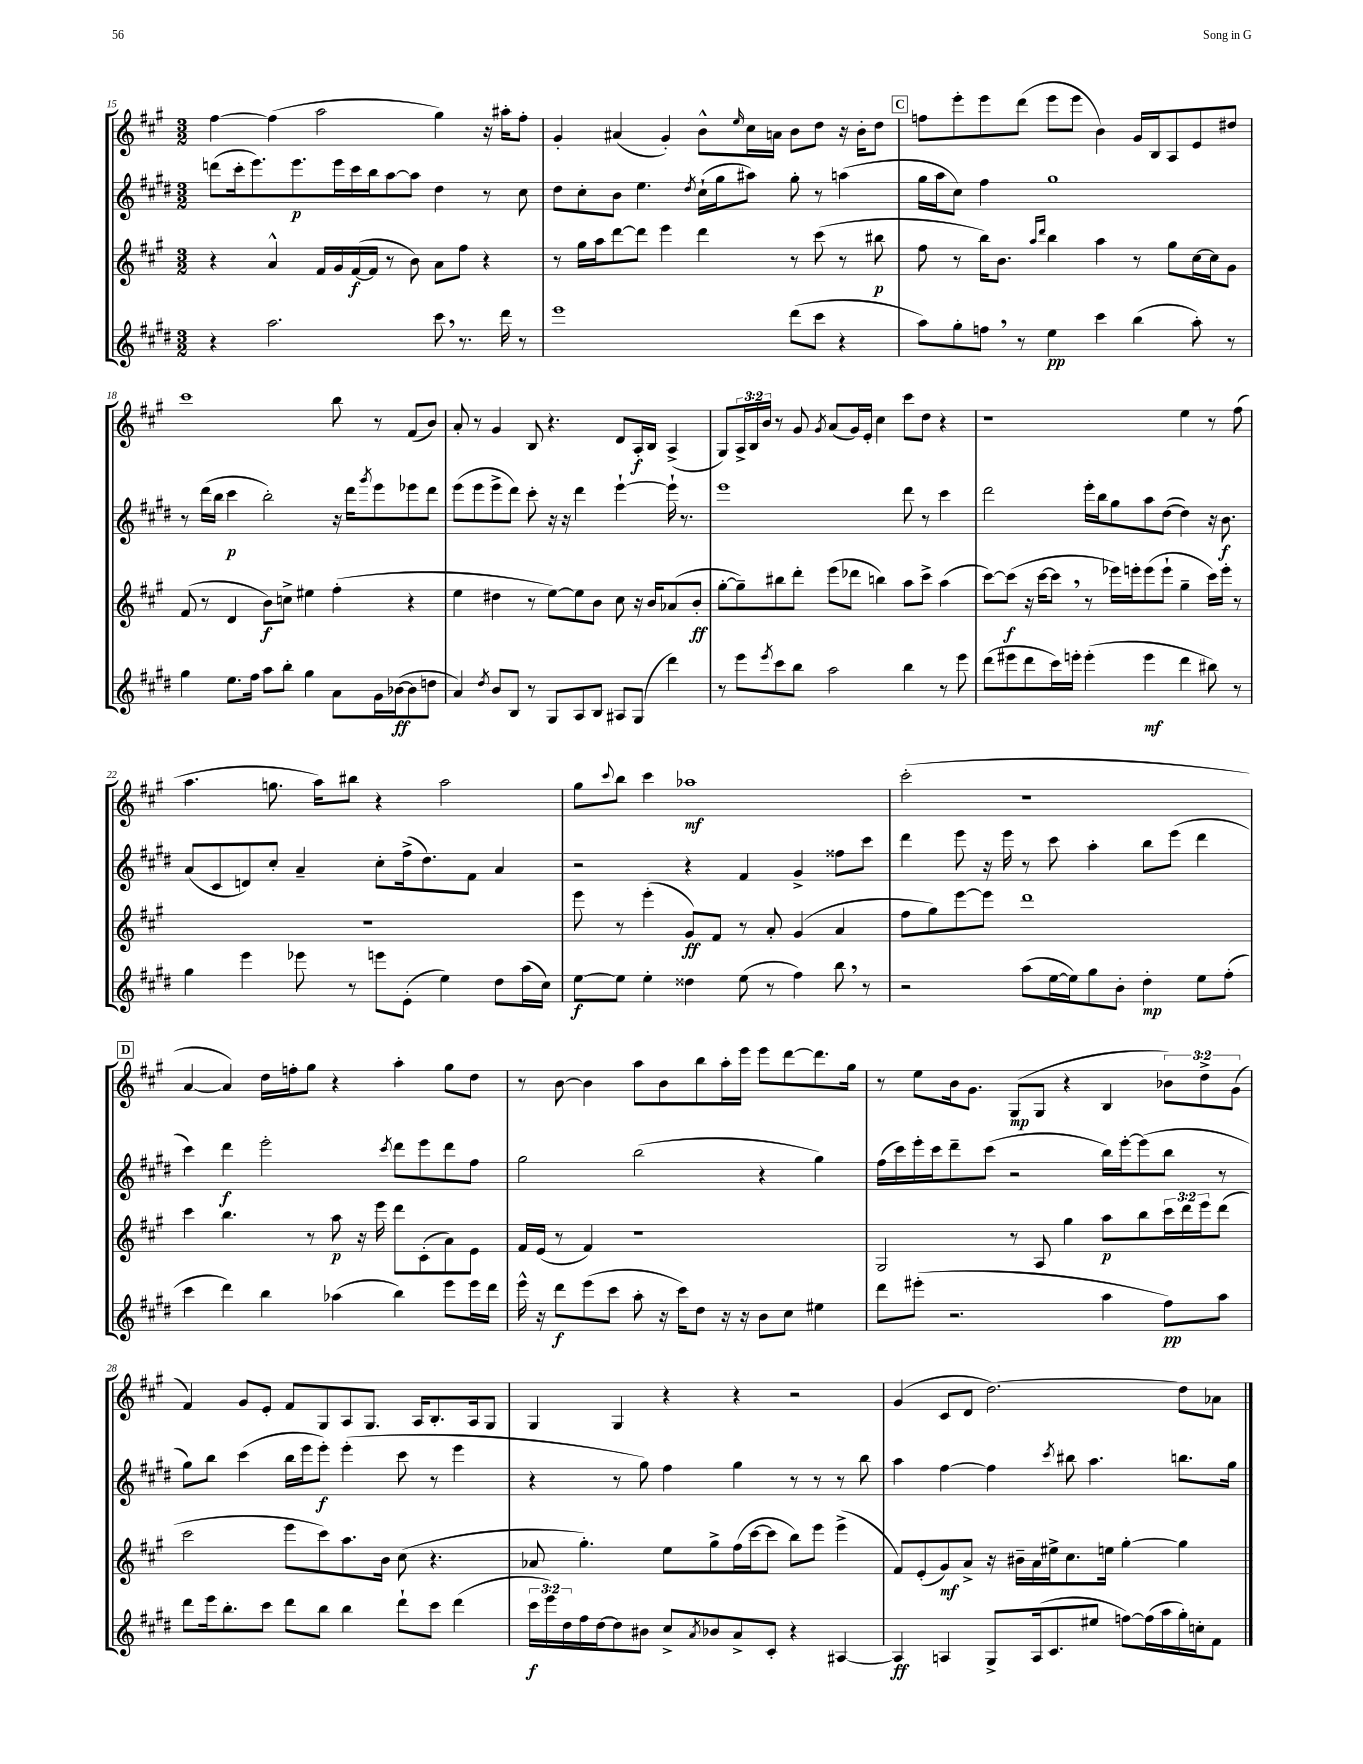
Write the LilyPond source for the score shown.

<<
\new StaffGroup <<
\new Staff = "s0" {
    \clef treble \key a \major \numericTimeSignature \time 3/2 \override Staff.TupletNumber.text = #tuplet-number::calc-fraction-text
    fis''4~ fis''4( a''2 gis''4) r16 ais''16-. fis''8-. |
    gis'4-. ais'4( gis'4-.) b'8-^ \grace { e''16 } cis''16 a'16 b'8 d''8 r16 b'16-. d''8 |
    \mark \markup { \box "C" } f''8 e'''8-. e'''8 d'''8( e'''8 e'''8 b'4) gis'16 b16 a8 e'8 dis''8 |
    cis'''1 b''8 r8 fis'8( b'8) |
    a'8-. r8 gis'4 b8 r4. d'8 a16-.\f b16 a4->( |
    gis8) \tuplet 3/2 { a16-> b16 b'16 } r8 gis'8 \acciaccatura { gis'8 } a'8( gis'16) e'16-. cis''4 cis'''8 d''8 r4 |
    r1 e''4 r8 fis''8( |
    a''4. g''8. a''16) bis''8 r4 a''2 |
    gis''8 \appoggiatura { cis'''8 } b''8 cis'''4 aes''1\mf |
    cis'''2-.( r1 |
    \mark \markup { \box "D" } a'4~ a'4) d''16 f''16-. gis''8 r4 a''4-. gis''8 d''8 |
    r8 b'8~ b'4 a''8 b'8 b''8 a''16-. e'''16 e'''8 d'''8~ d'''8. gis''16 |
    r8 e''8 b'16 gis'8. gis8\mp( gis8 r4 b4 \tuplet 3/2 { bes'8) d''8-> gis'8( } |
    fis'4) gis'8 e'8-. fis'8 gis8 a8 gis8. a16 b8.-. a16 gis8 |
    gis4 gis4 r4 r4 r2 |
    gis'4( cis'8 d'8 d''2.~) d''8 aes'8 \bar "|." |
}
\new Staff = "s1" {
    \clef treble \key e \major \numericTimeSignature \time 3/2
    d'''8( cis'''16-. e'''8.) e'''8.\p e'''16 cis'''16 b''16 a''8~ a''8 dis''4 r8 cis''8 |
    dis''8 cis''8-. b'8 e''4. \acciaccatura { dis''8 } cis''16-!( gis''16 ais''8) gis''8-. r8 a''4( |
    \mark \markup { \box "C" } gis''16 a''16 cis''8) fis''4 gis''1 |
    r8 dis'''16( b''16 cis'''4\p b''2-.) r16 dis'''16 \acciaccatura { gis'''8 } e'''8 ees'''8 dis'''8 |
    e'''8( e'''8 e'''8-> dis'''8) cis'''8-. r16 r16 dis'''4 e'''4~-! e'''16-! r8. |
    e'''1 dis'''8 r8 cis'''4 |
    dis'''2 e'''16-. b''16 gis''8 a''8 dis''8~( dis''4) r16 b'8.\f |
    a'8( cis'8 d'8) cis''8-. a'4-- cis''8-. fis''16->( dis''8.) fis'8 a'4 |
    r2 r4 fis'4 gis'4-> fisis''8 cis'''8 |
    dis'''4 e'''8 r16 e'''16 r8 cis'''8 a''4-. b''8 e'''8( dis'''4 |
    \mark \markup { \box "D" } cis'''4) dis'''4\f e'''2-. \acciaccatura { cis'''8 } dis'''8 e'''8 dis'''8 fis''8 |
    gis''2 b''2( r4 gis''4) |
    fis''16( cis'''16) e'''16-. cis'''16 dis'''8-- cis'''8( r2 b''16) e'''16~-. e'''8( b''8 r8 |
    gis''8) b''8 cis'''4( b''16 e'''16 e'''8-.\f) e'''4-.( cis'''8 r8 e'''4 |
    r4 r8 gis''8) fis''4 gis''4 r8 r8 r8 b''8 |
    a''4 fis''4~ fis''4 \acciaccatura { cis'''8 } bis''8 a''4. b''8. gis''16 \bar "|." |
}
\new Staff = "s2" {
    \clef treble \key a \major \numericTimeSignature \time 3/2 \override Staff.TupletNumber.text = #tuplet-number::calc-fraction-text
    r4 a'4-^ fis'16 gis'16 fis'16~\f( fis'16 r8 b'8) a'8 fis''8 r4 |
    r8 gis''16 a''16 d'''8~ d'''8 e'''4 d'''4 r8 cis'''8( r8 bis''8\p |
    \mark \markup { \box "C" } fis''8 r8 b''16) b'8. \grace { a''16 d'''16 } b''4 a''4 r8 gis''8 cis''16~ cis''16 gis'8 |
    fis'8( r8 d'4 b'8\f) c''8-> eis''4 fis''4-.( r4 |
    e''4 dis''4 r8 e''8~) e''8 b'8 cis''8 r16 b'16 aes'8( b'8-.\ff |
    gis''8~-. gis''8--) bis''8 d'''8-. e'''8( des'''8 b''4) a''8 cis'''8-> a''4( |
    cis'''8~) cis'''8\f( r16 cis'''16~ cis'''8 \breathe r8 ees'''16) e'''16-. e'''8( e'''8-! gis''4-- cis'''16) e'''16-. r8 |
    R1. |
    e'''8 r8 e'''4-.( gis'8\ff) fis'8 r8 a'8-. gis'4( a'4 |
    fis''8 gis''8) e'''8~ e'''8 d'''1 |
    \mark \markup { \box "D" } cis'''4 b''4. r8 a''8\p r16 e'''16 d'''8 cis'8-.( a'8) e'8 |
    fis'16 e'16( r8 fis'4) r1 |
    gis2 r8 a8 gis''4 a''8\p b''8 \tuplet 3/2 { cis'''16 d'''16 e'''16 } d'''8( |
    cis'''2 e'''8 cis'''8) a''8. b'16 cis''8( r4. |
    aes'8 gis''4.-.) e''8 gis''8-> fis''16( cis'''16~ cis'''8 b''8) e'''8 e'''4->( |
    fis'8) e'8-.( gis'8\mf) a'8-> r16 bis'16-- a'16 eis''16-> cis''8. e''16 gis''4~-. gis''4 \bar "|." |
}
\new Staff = "s3" {
    \clef treble \key e \major \numericTimeSignature \time 3/2 \override Staff.TupletNumber.text = #tuplet-number::calc-fraction-text
    r4 a''2. cis'''8 \breathe r8. dis'''16 r8 |
    e'''1 dis'''8( cis'''8 r4 |
    \mark \markup { \box "C" } a''8) gis''8-. f''8 \breathe r8 e''4\pp cis'''4 b''4( a''8-.) r8 |
    gis''4 e''8. fis''16 a''8 b''8-. gis''4 a'8 gis'16 bes'16~\ff( bes'8 d''8 |
    a'4) \acciaccatura { dis''8 } b'8 b8 r8 gis8 a8 b8 ais8 gis8( dis'''4) |
    r8 e'''8 \acciaccatura { e'''8 } cis'''8 b''8 a''2 b''4 r8 e'''8 |
    dis'''8( eis'''8 dis'''8 cis'''16) e'''16-. e'''4-.( e'''4\mf dis'''4 bis''8) r8 |
    gis''4 e'''4 ees'''8 r8 e'''8 e'8-.( e''4) dis''8 a''16( cis''16) |
    e''8~\f e''8 e''4-. disis''4 e''8( r8 fis''4) b''8 \breathe r8 |
    r2 a''8( e''16~ e''16) gis''8 b'8-. dis''4-.\mp e''8 fis''8-.( |
    \mark \markup { \box "D" } cis'''4 dis'''4) b''4 aes''4( b''4) e'''8 e'''16 dis'''16 |
    e'''16-^ r16 dis'''8\f e'''8( cis'''8 a''8-. r16 cis'''16) dis''8 r16 r16 b'8 cis''8 eis''4 |
    dis'''8 eis'''8-.( r2. a''4 fis''8\pp) a''8 |
    dis'''8 e'''16 b''8.-. cis'''8 dis'''8 b''8 b''4 dis'''8-! cis'''8 dis'''4( |
    \tuplet 3/2 { cis'''16\f e'''16) dis''16 } fis''16 dis''16~ dis''8 bis'8 cis''8-> \acciaccatura { a'8 } bes'8 a'8-> cis'8-. r4 ais4~ |
    ais4\ff a4 gis8-> a16( cis'8. eis''8 f''8~) f''16( a''16 gis''16-.) c''16-. fis'8 \bar "|." |
}
>>
>>
\layout { \context { \Score currentBarNumber = #15 } }
